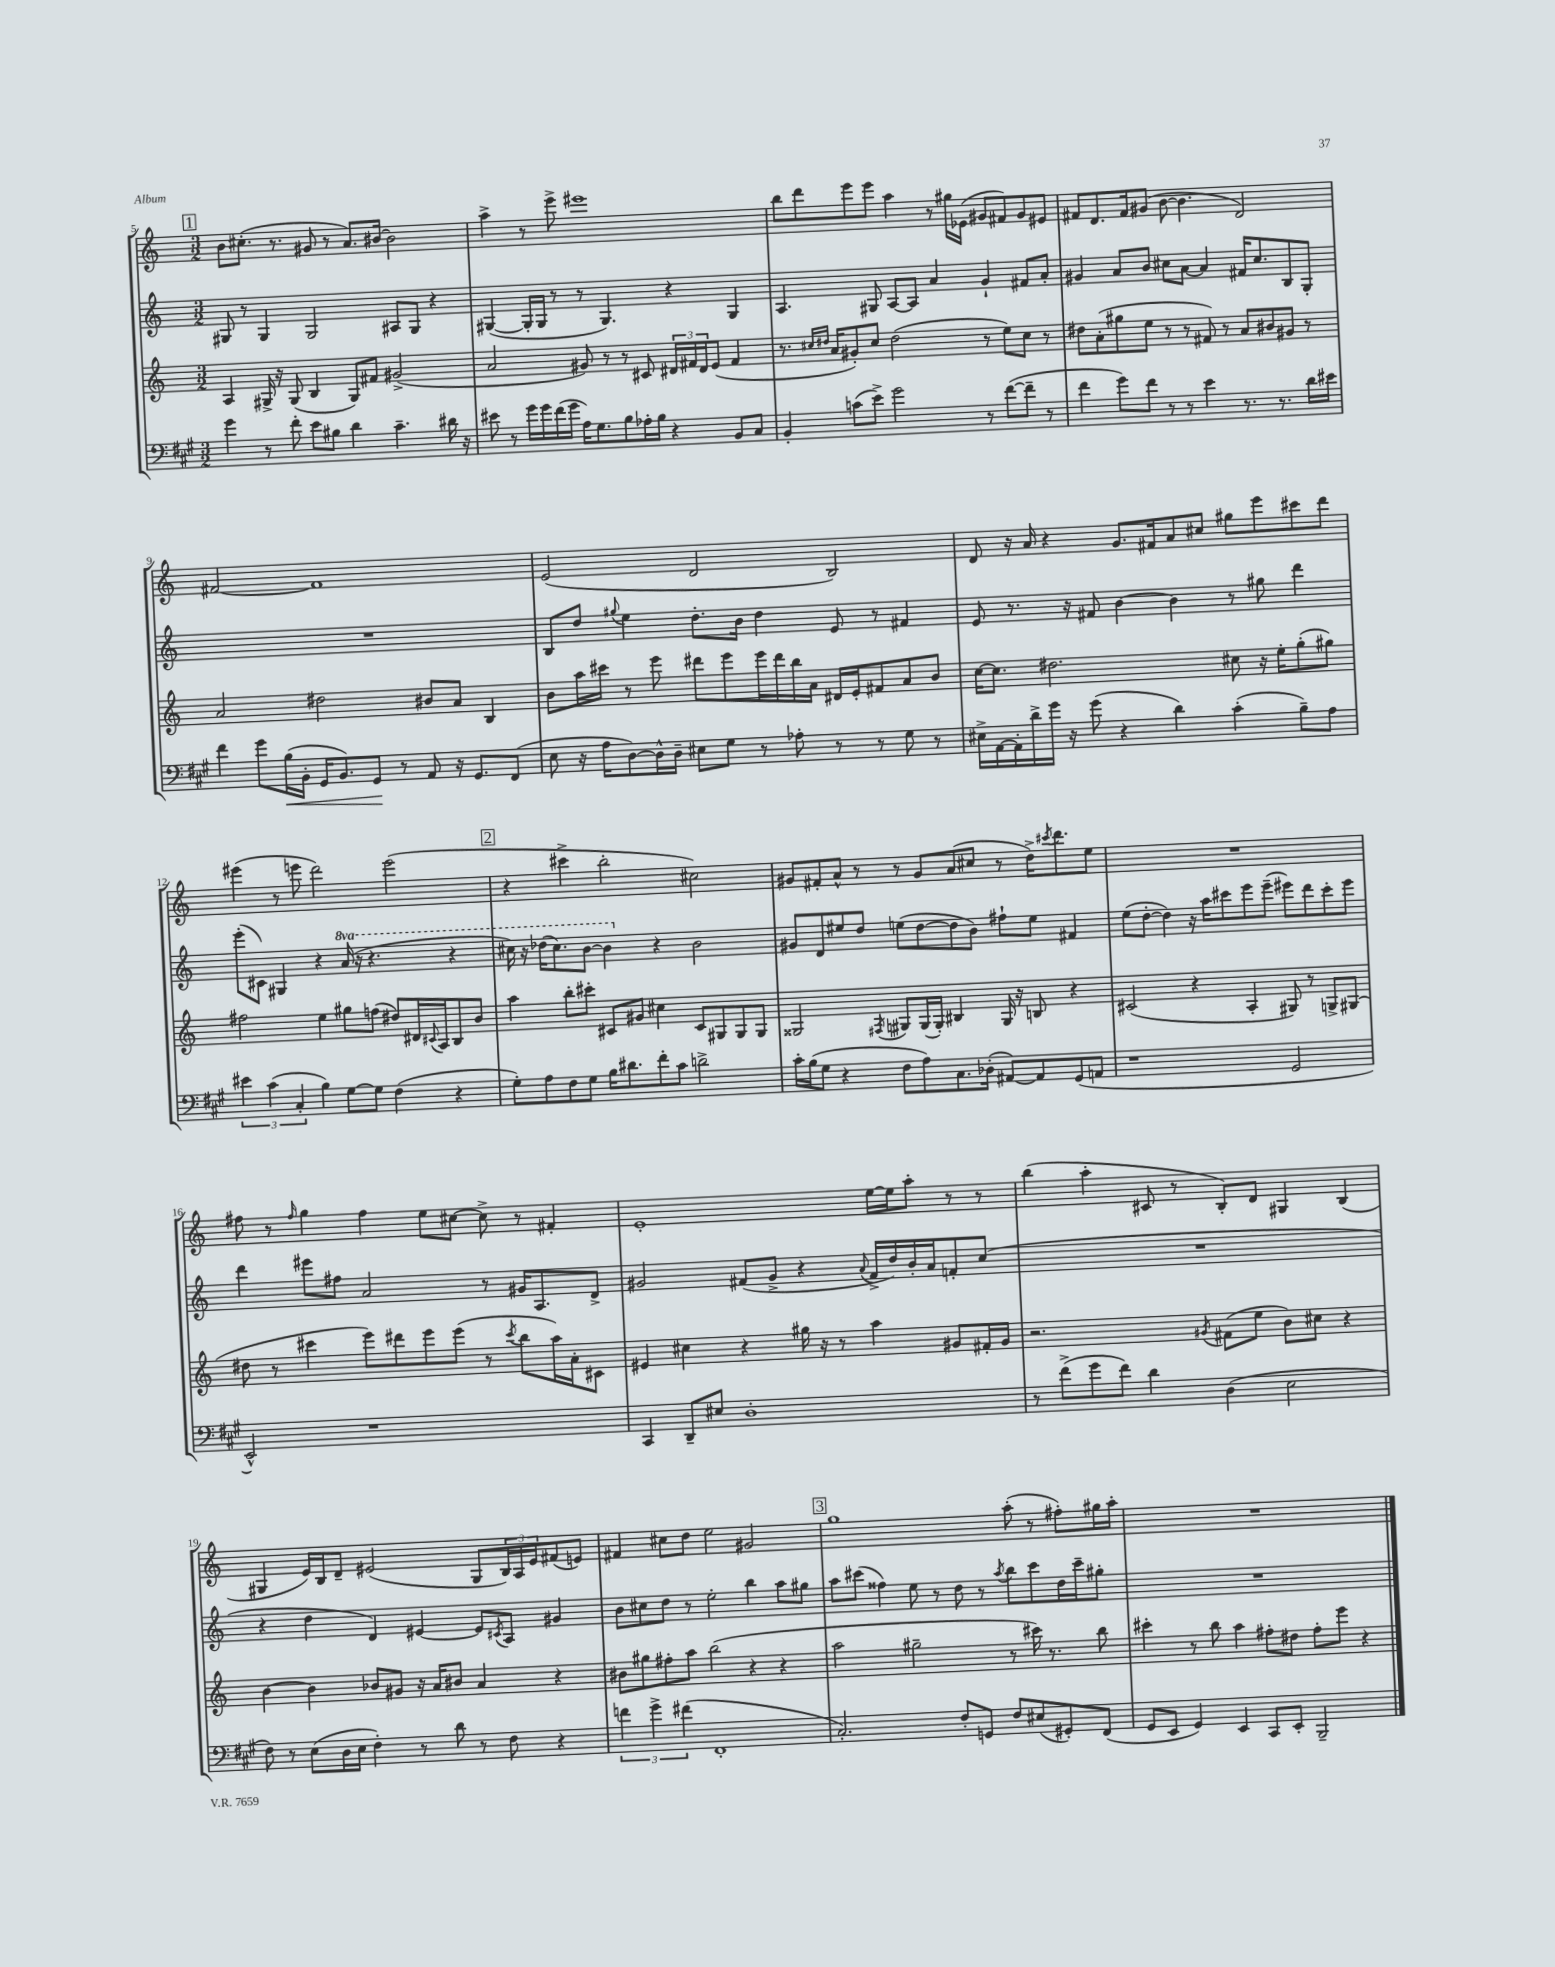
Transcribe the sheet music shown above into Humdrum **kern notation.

**kern	**kern	**kern	**kern
*staff4	*staff3	*staff2	*staff1
*clefF4	*clefG2	*clefG2	*clefG2
*k[f#c#g#]	*k[]	*k[]	*k[]
*M3/2	*M3/2	*M3/2	*M3/2
4g#	4A	8G#	8b
.	.	8r	(8.cc#'
8r	16G#^	4G#	.
.	16r	.	8.r
8f#'	(8G#	.	.
8e	4B	2G#	8g#
8B#	.	.	8r
4d	8G#)	.	8.a)
.	8f#	.	.
.	.	.	[16b#
4.c#~	(2g#^	8A#	2b#]
.	.	8G#	.
.	.	4r	.
16d#	.	.	.
16r	.	.	.
=	=	=	=
8e#	2a	([4G#	4aa^
8r	.	.	.
16g#	.	16G#']	8r
16g#	.	16G#	.
(16f#	.	8r	8eee^
16g#	.	.	.
16A)	8g#)	8r	1eee#
8.G#	.	.	.
.	8r	4.G#)	.
8B	8r	.	.
16A-'	8c#	.	.
16B	.	.	.
4r	24d#	4r	.
.	24f#	.	.
.	24d#	.	.
.	(8e	.	.
8BB	4f#	4G#	.
8C#	.	.	.
=	=	=	=
4BB'	8.r	4.A	8bb
.	.	.	8ddd
.	16qqcc#	.	.
.	16qqdd#	.	.
.	16a	.	.
(8c	8g#')	.	8eee
8e^)	8cc#	8G#	8eee
2g#	(2dd#	[8A	4aa
.	.	8A]	.
.	.	4a	8r
.	.	.	16gg#
.	.	.	(16e-
8r	8r	4g`	8g#
([8f#	8ee)	.	8f#)
8f#~]	8cc#	8f#	8g#
8r	8r	8a'	8e#
=	=	=	=
4f#	8dd#	4g#	8f#
.	(8a'	.	8.d
8g#)	8gg#	8a	.
.	.	.	16f#
8f#	8ee	8b	(8g#
8r	8r	8cc#	[8b
8r	8r	[8a	4.b]
4e	8f#)	4a]	.
.	8r	.	.
8.r	8a	16f#	2d)
.	.	8.cc#	.
.	8b#	.	.
8.r	.	.	.
.	8g#	8B	.
16d	8r	8G'	.
16e#	.	.	.
=	=	=	=
4f#	2a	1.r	[2f#
8g#	.	.	.
(16B	.	.	.
16BB'	.	.	.
16GG#	2dd#	.	1f#]
8.BB)	.	.	.
8GG#	.	.	.
8r	.	.	.
8AA	8b#	.	.
16r	8a	.	.
8.GG#	.	.	.
.	4B	.	.
(8FF#	.	.	.
=	=	=	=
8E	8b	8B	(2e
16r	16aa	8dd	.
16A	16ccc#	.	.
.	.	8qqgg#	.
[8D)	8r	4ee	.
16D^^]	8eee	.	.
16D~	.	.	.
8E#	8ddd#	8.dd'	2d
8G#	8eee	.	.
.	.	16b	.
8r	16eee	4dd	.
.	16ddd#	.	.
8A-'	16bb	.	.
.	16a	.	.
8r	16d#	8e	2B)
.	16e'	.	.
8r	8f#	8r	.
8G#	8a	4f#	.
8r	8b	.	.
=	=	=	=
16E#^	[16cc	8e	8d
[16AA	8.cc]	.	.
16AA']	.	8.r	16r
16d^	.	.	16a
16g#	2.dd#	.	4r
16r	.	16r	.
(8g#	.	8f#	.
4r	.	[4b	8.g
.	.	.	16f#
4d)	.	4b]	8a
.	.	.	8cc#
(4c#'	8cc#	8r	8gg#
.	16r	8gg#	8eee
.	16ee'	.	.
8B~)	(8gg'	4ddd	8ccc#
8A	8gg#)	.	8ddd
=	=	=	=
6e#	2ff#	(8eee'	(4eee#
.	.	8c#)	.
(6c#	.	.	.
.	.	4G#	8r
6C#'	.	.	.
.	.	.	8eee
4B)	4ee	4r	2ddd)
[8G#	8gg#	(16aa	.
.	.	16r	.
8G#]	(8ff	4.r	.
(4F#	8dd#)	.	(2eee
.	16d#	.	.
.	8qqc#	.	.
.	16A	.	.
4r	8B	4r	.
.	8b	.	.
=	=	=	=
8G#')	4aa	16ccc#)	4r
.	.	16r	.
8A	.	(16ddd-	.
.	.	8.ccc#)	.
8F#	8bb'	.	4ccc#^
8G#	8ccc#'	[8bb	.
16B	8c#	4bb]	2bb'
8.d#	.	.	.
.	8g#	.	.
8f#'	4cc#	4r	.
8c#	.	.	.
2d^	8c#	2b	2cc#)
.	8G#	.	.
.	8G#	.	.
.	8G#	.	.
=	=	=	=
16c#'	2G##	8g#	8g#
(16B	.	.	.
8G#	.	8d	8f#'
4r	.	8ee#	8a^^
.	.	8dd	8r
.	8qF#	.	.
8F#	8G#	(8ee	8r
8A)	(16G#	[8dd	8g#
.	16G#')	.	.
8.C#	4B#	8dd]	(8a
.	.	8b)	8cc#
(16D-'	.	.	.
[8AA#)	16G#	8ff#`	8r
.	16r	.	.
8AA#]	8B	8ee	16dd^)
.	.	.	8qccc#
.	.	.	8.ddd
(8GG#	4r	4f#	.
8AA	.	.	8ee
=	=	=	=
1r	(2c#	(8ee	1.r
.	.	[8dd'	.
.	.	4dd])	.
.	4r	16r	.
.	.	16aa	.
.	.	8ccc#	.
.	4A'	8eee	.
.	.	(8eee~	.
2GG#	8G#)	8eee#)	.
.	8r	8ddd	.
.	8G^	8ccc#'	.
.	(8G#	8eee#	.
=	=	=	=
2EE^^)	8dd#	4ddd	8ff#
.	8r	.	8r
.	.	.	16qqff#
.	4ccc#	8eee#	4gg
.	.	8ff#	.
1r	8eee)	2a	4ff#
.	8ddd#	.	.
.	8eee	.	8ee
.	(8eee	.	[8cc#
.	8r	8r	8cc#^]
.	8qccc#	.	.
.	8bb	16g#	8r
.	.	8.A	.
.	16aa)	.	4f#'
.	16a'	.	.
.	8c#	8d^	.
=	=	=	=
4CC#	4e#	2g#	1e'
8DD~	4cc#	.	.
8E#	.	.	.
1D'	4r	(8f#	.
.	.	8g#^	.
.	16gg#	4r	.
.	16r	.	.
.	8r	.	.
.	.	8qqa	.
.	4aa	16f#^	[16ee
.	.	16dd)	16ee]
.	.	16b'	8aa'
.	.	16a	.
.	8g#	8f'	8r
.	16f#'	(8cc	8r
.	16g#	.	.
=	=	=	=
8r	2.r	1.r	(4bb
(8f#^	.	.	.
8g#	.	.	4aa'
8f#)	.	.	.
4d	.	.	8c#
.	.	.	8r
.	8qg#	.	.
(4D	(8f#	.	8B')
.	8ee	.	8d
2E	8b)	.	4G#
.	8cc#	.	.
.	4r	.	(4B
=	=	=	=
8F#)	[4b	4r	4G#
8r	.	.	.
(8E	4b]	4dd	16e)
.	.	.	16B
16D	.	.	8d~
16E	.	.	.
4F#')	8b-	4d)	(2e#
.	8g#	.	.
8r	16r	[4e#	.
.	16a	.	.
8d	8b#	.	.
8r	4a	8e#]	8G#
.	.	8qc#	.
8F#	.	8A	24B)
.	.	.	24A
.	.	.	24e#
4r	4r	4g#	(8f#
.	.	.	8e)
=	=	=	=
6f	8b#	8b	4f#
.	8gg#	8cc#	.
6g#^	.	.	.
.	8ff#'	8dd	8cc#
(6f#	.	.	.
.	8aa	8r	8dd
1FF#'	(2bb	2ee'	2ee
.	4r	4bb	2g#
.	4r	8aa	.
.	.	8gg#	.
=	=	=	=
2.C#')	2aa	8aa	1gg
.	.	(8ccc#	.
.	.	4ff##)	.
.	2gg#~	8ee	.
.	.	8r	.
8F#'	.	8dd	.
8GG	.	8r	.
.	.	8qaa	.
8F#	8r	8bb	(8aa'
(8E#	16ccc#)	8ccc#	8r
.	8.r	.	.
8GG#')	.	16dd	8ff#')
.	.	16ccc#~	.
(8FF#	8bb	8gg#'	16gg#
.	.	.	16aa'
=	=	=	=
8GG#	4ccc#'	1.r	1.r
8EE	.	.	.
4GG#)	8r	.	.
.	8bb	.	.
4EE	4aa	.	.
8CC#	8ff#'	.	.
8EE'	8dd#	.	.
2BBB~	8ff#'	.	.
.	8eee	.	.
.	4r	.	.
==	==	==	==
*-	*-	*-	*-
